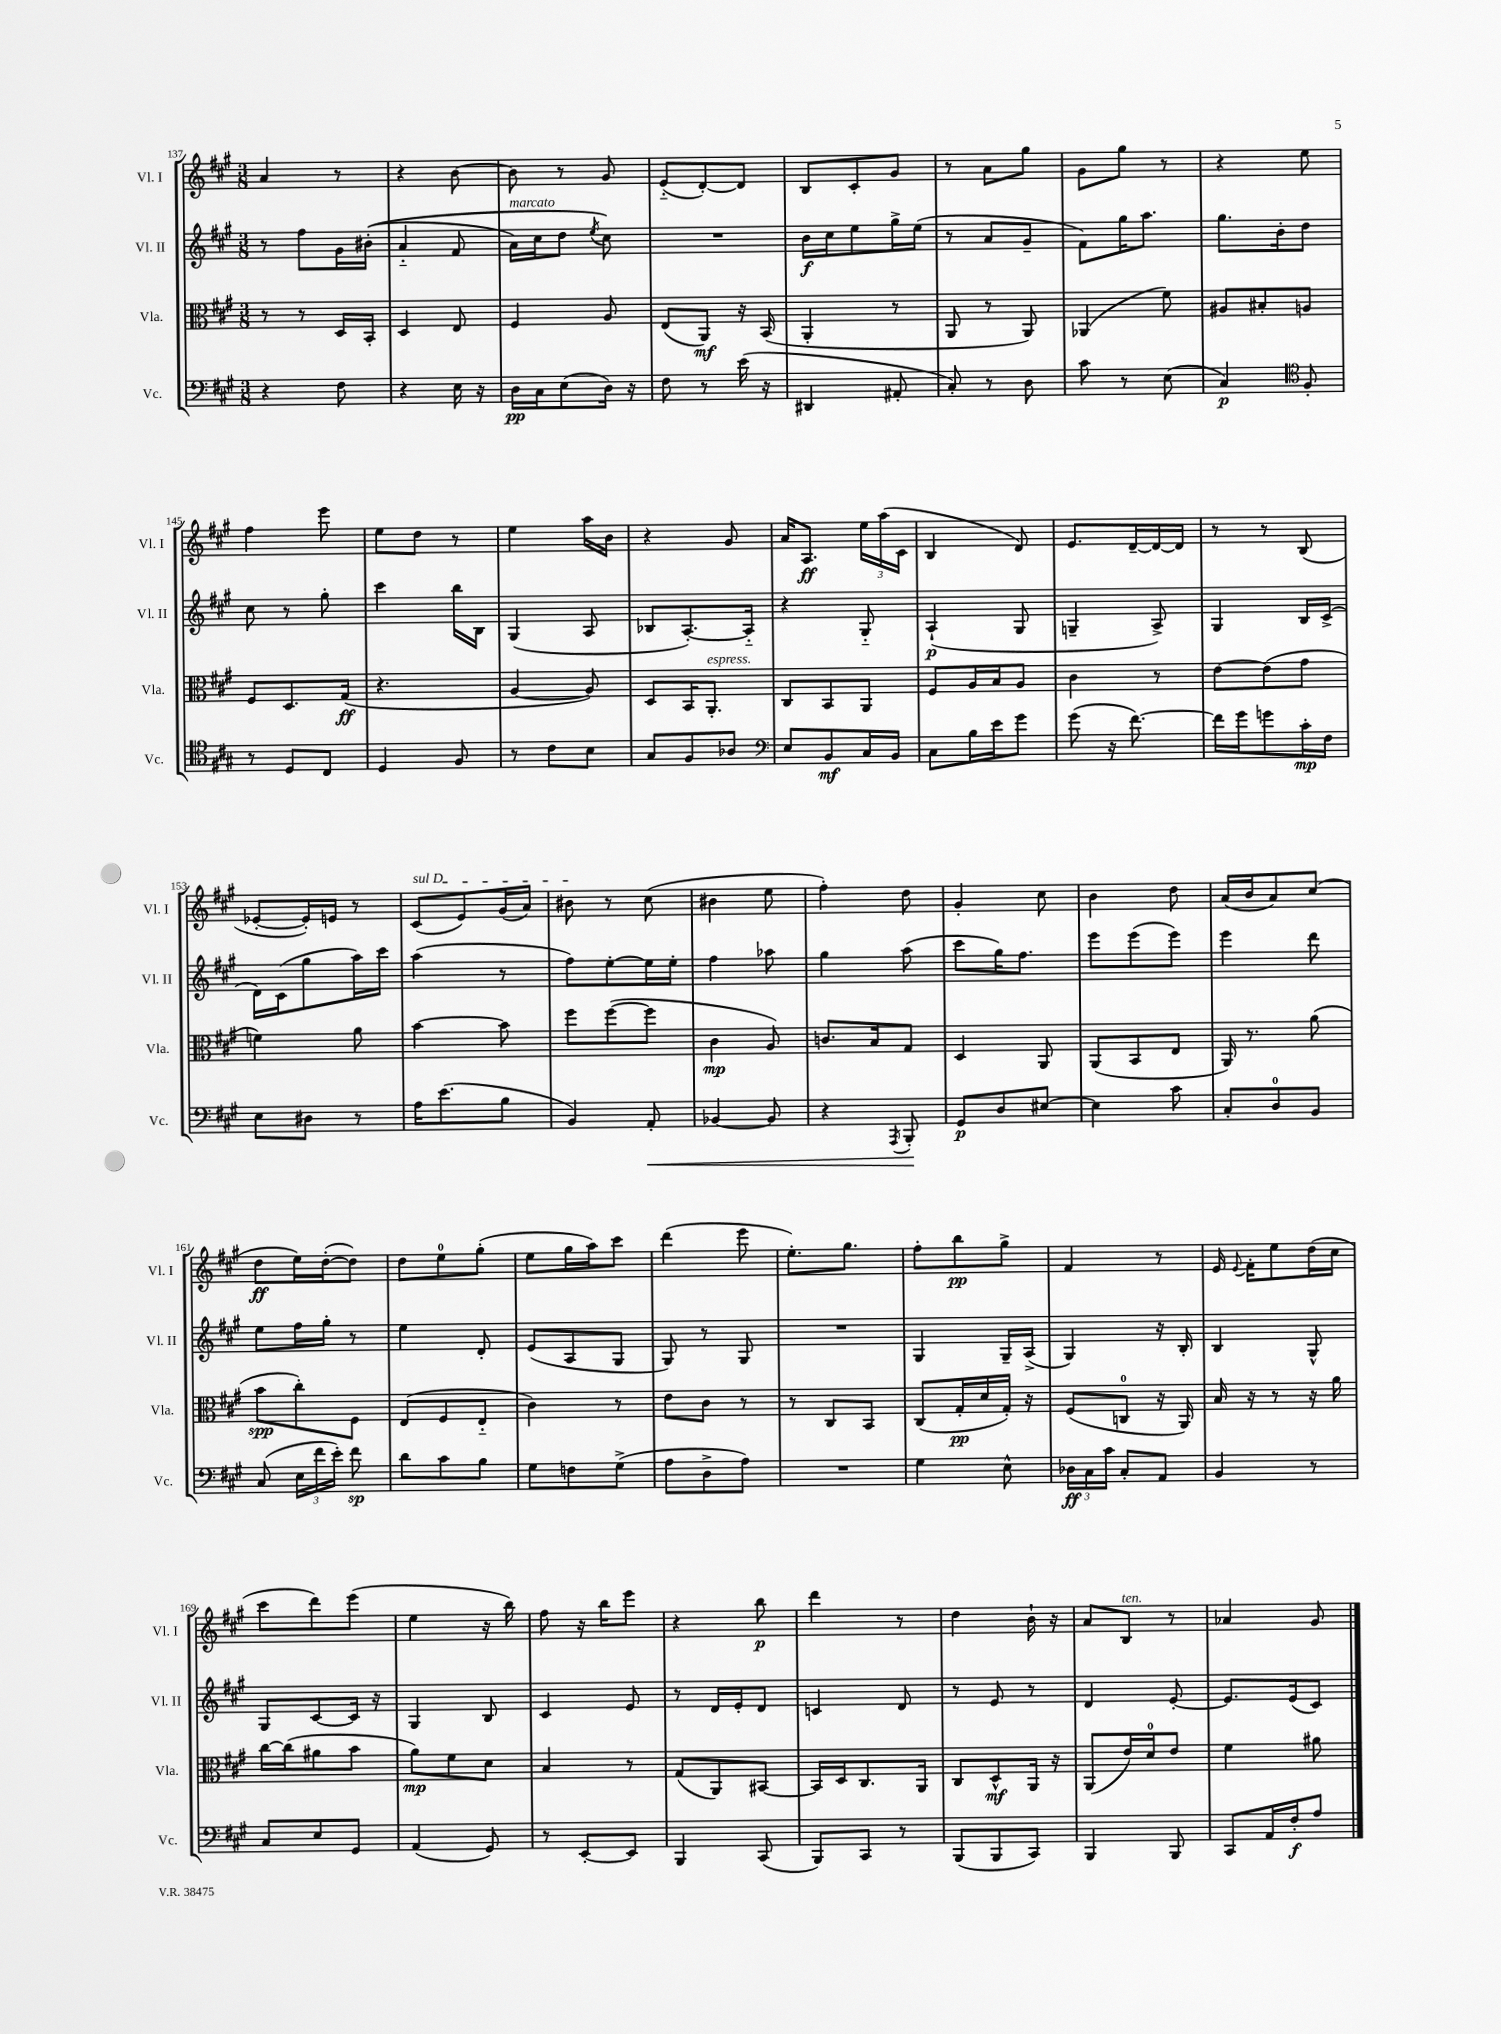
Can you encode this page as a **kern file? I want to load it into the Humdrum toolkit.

**kern	**kern	**kern	**kern
*staff4	*staff3	*staff2	*staff1
*clefF4	*clefC3	*clefG2	*clefG2
*k[f#c#g#]	*k[f#c#g#]	*k[f#c#g#]	*k[f#c#g#]
*M3/8	*M3/8	*M3/8	*M3/8
4r	8r	8r	4a/
.	8r	8ff#\L	.
8F#\	16D/LL	16g#\L	8r
.	16BB'/JJ	&((16b#'\JJ	.
=	=	=	=
4r	4D/	4a'~/	4r
16E\	8E/	8f#/	[8b\
16r	.	.	.
=	=	=	=
16D\LL	4F#/	16a\LL)	8b\]
16C#\J	.	16cc#\J	.
(8E\	.	8dd\J	8r
.	.	8qee/	.
16D\Jk)	8A/	8cc#\&)	8g#/
16r	.	.	.
=	=	=	=
8F#\	(8E/L	4.r	(8e'~/L
8r	8AA/J)	.	[8d'/)
(16e\	16r	.	8d/]J
16r	(16BB/	.	.
=	=	=	=
4DD#/	4AA'/	16b\LL	8B/L
.	.	16cc#\J	.
.	.	8ee\	8c#'/
8AA#'/	8r	16gg#^\L	8g#/J
.	.	(16ee\JJ	.
=	=	=	=
8C#'/)	8AA/	8r	8r
8r	8r	8a/L	8a\L
8D\	8AA/)	8g#~/J	8gg#\J
=	=	=	=
8c#\	(4AA-/	8f#\L)	8g#\L
8r	.	16gg#\K	8gg#\J
.	.	8.aa\J	.
(8E\	8f#\)	.	8r
=	=	=	=
4C#/)	8A#/L	8.gg#\L	4r
.	8B#'/	.	.
.	.	16b'\k	.
*clefC4	*	*	*
8F#'/	8A/J	8dd\J	8ee\
=	=	=	=
8r	8F#/L	8cc#\	4ff#\
8D/L	8.D/	8r	.
8C#/J	.	8gg#'\	8eee\
.	(16G#/Jk	.	.
=	=	=	=
4D/	4.r	4ccc#\	8ee\L
.	.	.	8dd\J
8F#/	.	16bb\LL	8r
.	.	16B\JJ	.
=	=	=	=
8r	[4A/	(4G#/	4ee\
8c#\L	.	.	.
8B\J	8A/])	8A/	16aa\LL
.	.	.	16b\JJ
=	=	=	=
8G#/L	8D/L	8B-/L	4r
8F#/	16BB/K	[8.A'/)	.
.	8.AA'/J	.	.
8A-/J	.	.	8g#/
.	.	16A'~/]Jk	.
=	=	=	=
*clefF4	*	*	*
8E/L	8C#/L	4r	16a/LK
.	.	.	8.A/J
8BB/	8BB/	.	.
16C#/L	8AA/J	8G#'~/	24ee\LL
.	.	.	(24aa\
16BB/JJ	.	.	.
.	.	.	24c#\JJ
=	=	=	=
8C#\L	8F#/L	(4A`/	4B/
16B\L	16A/L	.	.
16e\J	16B/J	.	.
8g#\J	8A/J	8G#/	8d/)
=	=	=	=
(8g#\	4c#\	4G~/	8.e/L
16r	.	.	.
[8.f#\)	.	.	[16d~/L
.	8r	8A^/)	16d/_
.	.	.	16d/]JJ
=	=	=	=
16f#\]LL	[8e\L	4G#/	8r
16g#\J	.	.	.
8g\	(8e\]	.	8r
16c#'\L	8g#\J	16B/LL	(8B/
16F#\JJ	.	(16c#^/JJ	.
=	=	=	=
8E\L	4f\)	16d\LL)	[8e-'/L
.	.	(16c#\J	.
8D#\J	.	8gg#\	16e-'/]L)
.	.	.	16e/JJ
8r	8a\	16aa\L)	8r
.	.	16ccc#\JJ	.
=	=	=	=
16A\LK	[4b\	(4aa\	(8c#/L
(8.e\	.	.	.
.	.	.	8e/)
8B\J	8b\]	8r	(16g#/L
.	.	.	16a/JJ)
=	=	=	=
4BB/)	8ff#\L	8ff#\L)	8b#\
.	([8ff#\	[8ee'\	8r
8AA'/	8ff#\]J	16ee\]L	(8cc#\
.	.	16ee'\JJ	.
=	=	=	=
[4BB-/	4c#\	4ff#\	4b#\
8BB-/]	8A/)	8aa-\	8ee\
=	=	=	=
4r	8.c/L	4gg#\	4ff#'\)
.	16B/k	.	.
8qAAA/	.	.	.
8BBB'/	8G#/J	(8aa\	8dd\
=	=	=	=
8GG#/L	4D/	8ccc#\L	4g#'/
8D/	.	16gg#\K)	.
.	.	8.ff#\J	.
[8E#/J	8AA/	.	8cc#\
=	=	=	=
4E#\]	(8AA/L	8eee\L	4b\
.	8BB/	(8eee\	.
8c#\	8E/J	8eee\J)	8dd\
=	=	=	=
8C#'/L	16AA/)	4eee\	(16a/LL
.	8.r	.	16b/J
8D/	.	.	8a/)
8BB/J	(8a\	8ddd\	(8cc#/J
=	=	=	=
(8C#/	8b\L	8ee\L	8dd\L
24E\LL	8cc#'\)	16ff#\L	16ee\L)
24f#\	.	.	.
.	.	16gg#'\JJ	([16dd'\J
24e'\JJ)	.	.	.
8f#\	8F#\J	8r	8dd\]J)
=	=	=	=
8d\L	(8E/L	4ee\	8dd\L
8c#\	8F#/	.	8ee\
8B\J	8E'~/J	8d'/	(8gg#'\J
=	=	=	=
8G#\L	4c#\)	(8e/L	8ee\L
8F\	.	8A/	16gg#\L
.	.	.	16aa\J)
(8G#^\J	8r	8G#/J	8ccc#\J
=	=	=	=
8A\L	8e\L	8G#/)	(4ddd\
8D^\	8c#\J	8r	.
8A\J)	8r	8G#/	8eee\
=	=	=	=
4.r	8r	4.r	8.ee'\L)
.	8C#/L	.	.
.	.	.	8.gg#\J
.	8BB/J	.	.
=	=	=	=
4G#\	(8C#/L	4G#/	8ff#'\L
.	16G#'/L	.	8bb\
.	16d/	.	.
8E^^\	16G#'/JJ)	16G#~/LL	8gg#^\J
.	16r	(16A^/JJ	.
=	=	=	=
24D-\LL	(8F#/L	4G#/)	4f#/
24C#\	.	.	.
24c#\JJ	.	.	.
8C#'/L	8C/J	.	.
8AA/J	16r	16r	8r
.	16AA/)	16B'/	.
=	=	=	=
4BB/	16B/	4B/	16e/
.	.	.	8qqe/
.	16r	.	16f#'\LK
.	8r	.	8ee\
8r	16r	8G#^^/	(16dd\L
.	16a\	.	16cc#\JJ
=	=	=	=
8C#/L	[16cc#\LL	8G#/L	8ccc#\L
.	(16cc#\]J	.	.
8E/	8a#\	[8c#/	8ddd\)
8GG#/J	8b\J	16c#/]Jk	(8eee\J
.	.	16r	.
=	=	=	=
(4AA/	8a\L)	4G#/	4ee\
.	8f#\	.	.
8GG#/)	8d\J	8B/	16r
.	.	.	16bb\)
=	=	=	=
8r	4B/	4c#/	8ff#\
[8EE'/L	.	.	16r
.	.	.	16bb\LK
8EE/]J	8r	8e/	8eee\J
=	=	=	=
4BBB/	(8G#/L	8r	4r
.	8AA/)	16d/LL	.
.	.	16e'/J	.
(8CC#/	[8BB#/J	8d/J	8bb\
=	=	=	=
8BBB/L)	16BB#/]LL	4c/	4ddd\
.	16D/J	.	.
8CC#/J	8.C#/	.	.
8r	.	8d/	8r
.	16AA/Jk	.	.
=	=	=	=
(8BBB/L	8C#/L	8r	4dd\
8BBB/	8D^^/	8e/	.
8CC#/J)	16AA/Jk	8r	16b`\
.	16r	.	16r
=	=	=	=
4BBB/	(8AA/L	4d/	8a/L
.	16e/L)	.	8B/J
.	16d/J	.	.
8BBB/	8e/J	[8e'/	8r
=	=	=	=
8CC#/L	4f#\	8.e/]L	4a-/
16AA/L	.	.	.
16F#'/J	.	(16e/k	.
8A/J	8a#\	8c#/J)	8g#/
==	==	==	==
*-	*-	*-	*-
